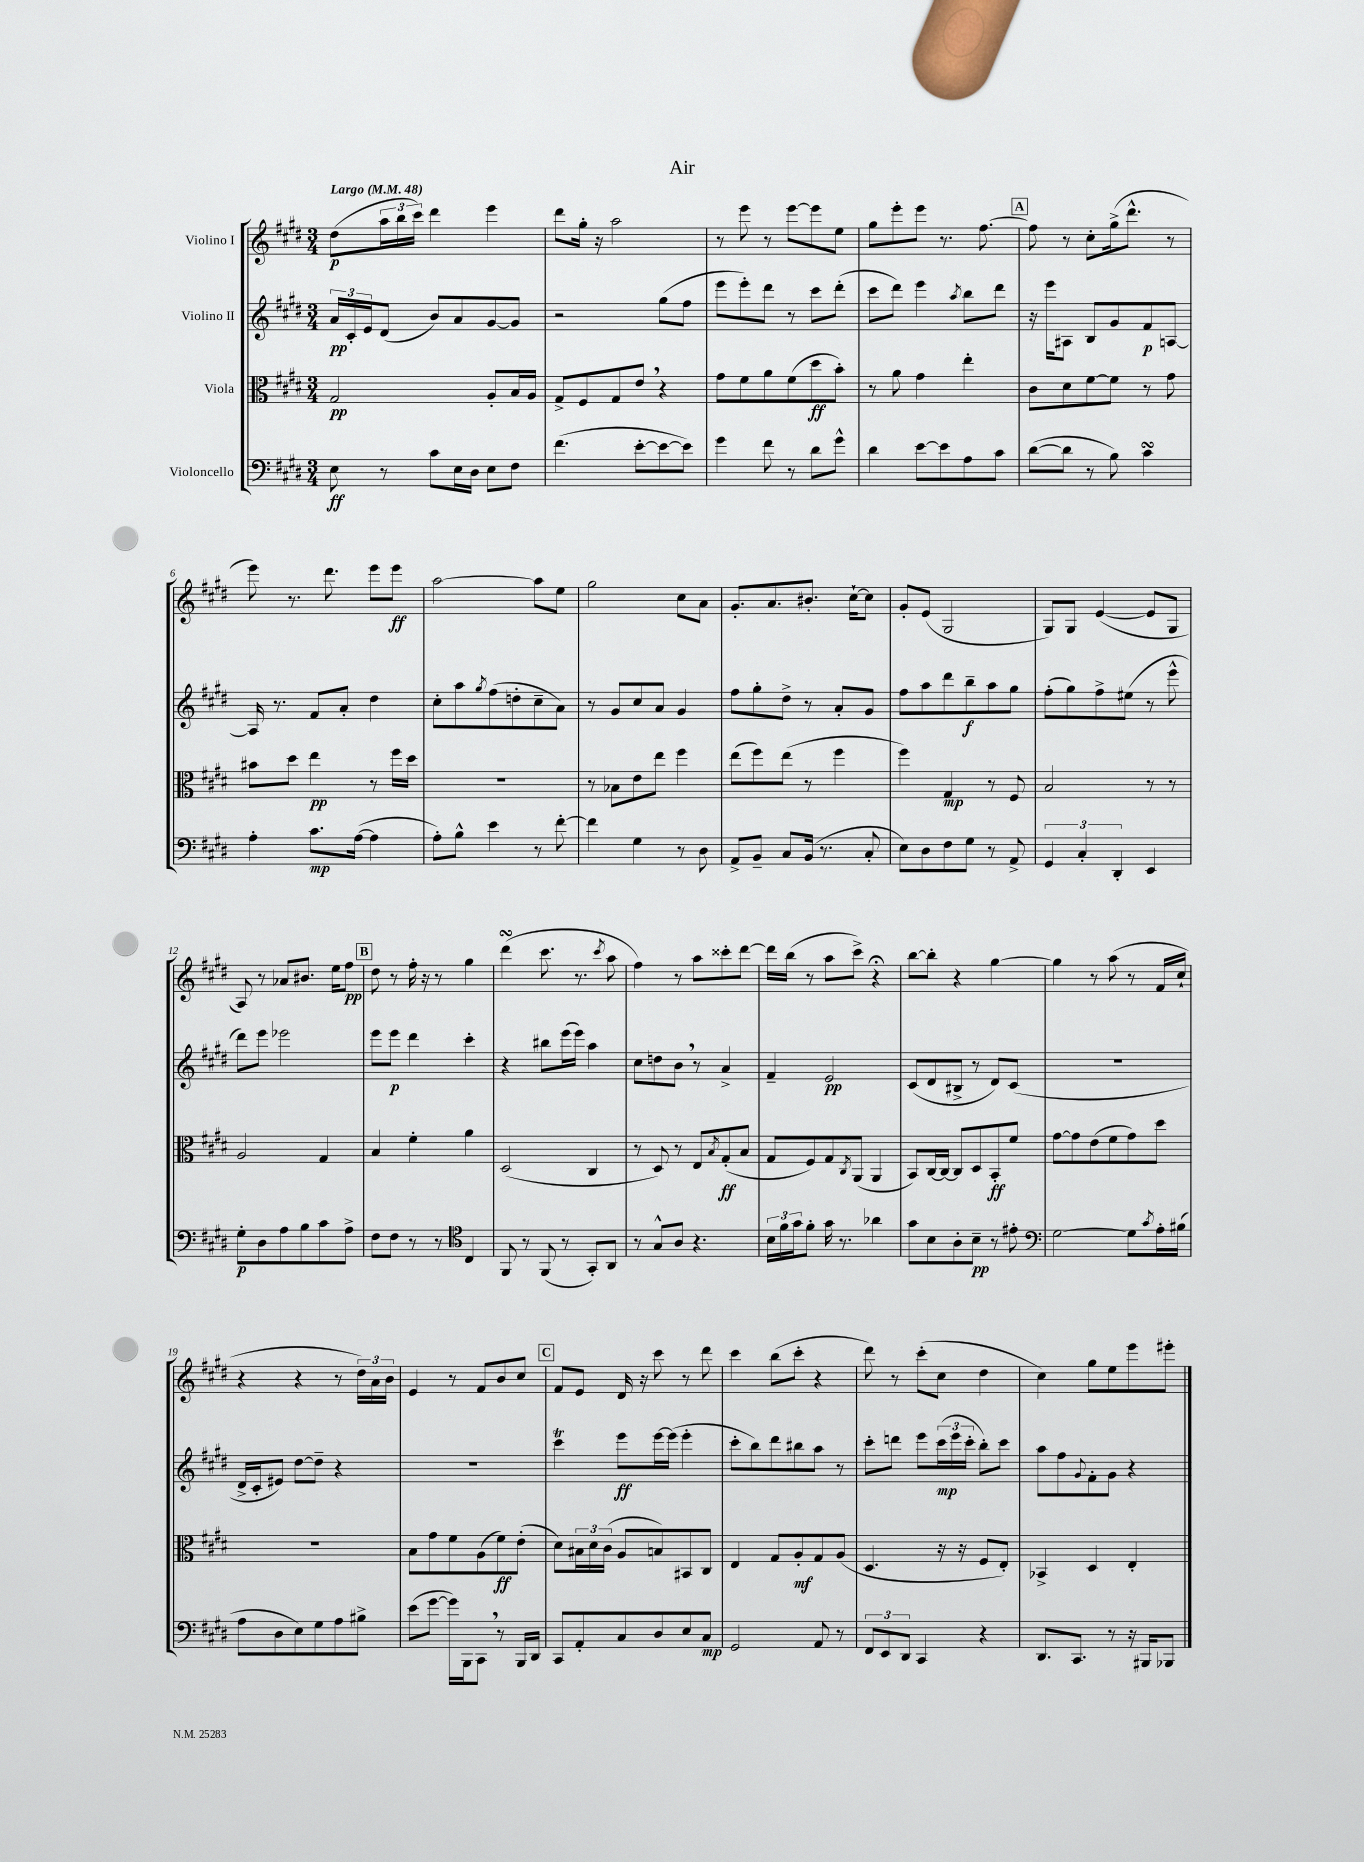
\header { title = "Air" }
<<
\new StaffGroup <<
\new Staff = "s0" \with { instrumentName = "Violino I" } {
    \clef treble \key e \major \numericTimeSignature \time 3/4 \tempo "Largo" 4 = 48
    dis''8\p( \tuplet 3/2 { a''16 b''16 cis'''16) } dis'''4 e'''4 |
    dis'''8 gis''16-. r16 a''2 |
    r8 e'''8 r8 e'''8~ e'''8 e''8 |
    gis''8 e'''8-. e'''8 r8. fis''8.~ |
    \mark \markup { \box "A" } fis''8 r8 cis''8-. gis''16->( dis'''8.-^ r8 |
    e'''8) r8. dis'''8. e'''8 e'''8\ff |
    a''2~ a''8 e''8 |
    gis''2 cis''8 a'8 |
    gis'8.-. a'8. bis'8.-. cis''16~-! cis''8 |
    gis'8-. e'8( gis2 |
    gis8) gis8 e'4~( e'8 gis8 |
    a8) r8 aes'8 bis'8. e''16 fis''8\pp |
    \mark \markup { \box "B" } dis''8 r8 fis''16-. r16 r8 gis''4 |
    dis'''4\turn( cis'''8. r8. \acciaccatura { cis'''8 } a''8 |
    fis''4) r8 a''8 cisis'''8-. dis'''8~ |
    dis'''16 b''16( r8 a''8 cis'''8->) r4\fermata |
    b''8~ b''8-. r4 gis''4~ |
    gis''4 r8 a''8( r8 fis'16 cis''16-! |
    r4 r4 r8 \tuplet 3/2 { dis''16) a'16 b'16 } |
    e'4 r8 fis'8 b'8 cis''8 |
    \mark \markup { \box "C" } fis'8 e'8 dis'16 r16 cis'''8 r8 dis'''8 |
    cis'''4 b''8( cis'''8-. r4 |
    dis'''8) r8 cis'''8-.( cis''8 dis''4 |
    cis''4) gis''8 e''8 e'''8 eis'''8-. \bar "|." |
}
\new Staff = "s1" \with { instrumentName = "Violino II" } {
    \clef treble \key e \major \numericTimeSignature \time 3/4
    \tuplet 3/2 { a'16\pp cis'16-. e'16 } dis'8( b'8) a'8 gis'8~ gis'8 |
    r2 gis''8( fis''8 |
    e'''8 e'''8-.) dis'''8 r8 cis'''8 dis'''8-.( |
    cis'''8 dis'''8) e'''4 \acciaccatura { a''8 } b''8 dis'''8 |
    \mark \markup { \box "A" } r16 e'''16 ais8 b8 gis'8 fis'8\p a8~ |
    a16 r8. fis'8 a'8-. dis''4 |
    cis''8-. a''8 \acciaccatura { gis''8 } fis''8( d''8-. cis''8-- a'8) |
    r8 gis'8 cis''8 a'8 gis'4 |
    fis''8 gis''8-. dis''8-> r8 a'8-. gis'8 |
    fis''8 a''8 dis'''8 b''8--\f a''8 gis''8 |
    fis''8-.( gis''8) fis''8-> eis''8( r8 e'''8-^ |
    dis'''8) e'''8 ees'''2 |
    \mark \markup { \box "B" } e'''8 e'''8\p dis'''4 cis'''4-. |
    r4 bis''8 e'''16( e'''16) a''4 |
    cis''8 d''8 b'8 \breathe r8 a'4-> |
    fis'4-- e'2\pp |
    cis'8( dis'8 bis8-> r8 dis'8) cis'8( |
    R2. |
    dis'16-> cis'16-. eis'8) dis''8~ dis''8-- r4 |
    R2. |
    \mark \markup { \box "C" } cis'''4\trill e'''8\ff e'''16~ e'''16( e'''4-. |
    cis'''8-. b''8) dis'''8 bis''8 a''8 r8 |
    cis'''8-. d'''8 e'''8 \tuplet 3/2 { cis'''16\mp( e'''16 cis'''16-. } b''8-.) cis'''8 |
    a''8 fis''8 \appoggiatura { gis'8 } fis'8-. gis'8 r4 \bar "|." |
}
\new Staff = "s2" \with { instrumentName = "Viola" } {
    \clef alto \key e \major \numericTimeSignature \time 3/4
    gis2\pp a8-. b16 a16 |
    gis8-> fis8 gis8 e'8 \breathe r4 |
    gis'8 fis'8 a'8 fis'8( dis''8\ff b'8-.) |
    r8 a'8 gis'4 e''4-. |
    \mark \markup { \box "A" } cis'8 dis'8 fis'8~ fis'8 r8 gis'8 |
    bis'8 dis''8 e''4\pp r8 fis''16 dis''16 |
    R2. |
    r8 bes8 e'8 e''8 fis''4 |
    e''8( fis''8) e''8( r8 fis''4 |
    fis''4) gis4\mp r8 fis8 |
    b2 r8 r8 |
    a2 gis4 |
    \mark \markup { \box "B" } b4 fis'4-. a'4 |
    dis2( cis4 |
    r8 dis8) r8 e8 \acciaccatura { b8 } gis8-.\ff( b8 |
    gis8 fis8) gis8 \acciaccatura { cis8 } a,8( a,4 |
    b,8) cis16~ cis16~ cis8 dis8 b,8-.\ff fis'8 |
    gis'8~ gis'8 e'8( fis'8 gis'8) dis''8 |
    R2. |
    b8 gis'8 fis'8 a8( fis'8\ff) e'8-.( |
    \mark \markup { \box "C" } dis'8) \tuplet 3/2 { bis16 dis'16 cis'16( } a8 b8) bis,8 cis8 |
    e4 gis8 a8-.\mf gis8 a8( |
    dis4. r16 r16 fis8 e8-.) |
    bes,4-> dis4 e4-. \bar "|." |
}
\new Staff = "s3" \with { instrumentName = "Violoncello" } {
    \clef bass \key e \major \numericTimeSignature \time 3/4
    e8\ff r8 cis'8 e16 dis16 e8 fis8 |
    fis'4.( e'8~-. e'8~ e'8) |
    gis'4 fis'8 r8 dis'8 gis'8-^ |
    dis'4 e'8~ e'8 a8 cis'8 |
    \mark \markup { \box "A" } dis'8~( dis'8 r8 b8) cis'4\turn |
    a4-. cis'8.\mp a16~( a4 |
    a8-.) b8-^ e'4 r8 fis'8~-. |
    fis'4 gis4 r8 dis8 |
    a,8-> b,8-- cis8 b,16( r8. cis8-. |
    e8) dis8 fis8 gis8 r8 a,8-> |
    \tuplet 3/2 { gis,4 cis4-. dis,4-. } e,4 |
    gis8-.\p dis8 a8 b8 cis'8 a8-> |
    \mark \markup { \box "B" } fis8 fis8 r8 r8 \clef tenor cis4 |
    fis,8 r8 fis,8( r8 gis,8-.) a,8 |
    r8 gis8-^ a8 r4. |
    \tuplet 3/2 { b16 fis'16 gis'16 } fis'8-. gis'16 r8. aes'4 |
    gis'8 b8 a8-. b8--\pp r8 eis'8-. |
    \clef bass gis2~ gis8 \acciaccatura { cis'8 } a16-. bis16( |
    a8 dis8 e8) gis8 a8 bis8-> |
    e'8( gis'8~ gis'16) b,,16 cis,8 \breathe r8 b,,16 dis,16 |
    \mark \markup { \box "C" } cis,8 a,8-. cis8 dis8 e8 cis8\mp |
    gis,2 a,8 r8 |
    \tuplet 3/2 { fis,8 e,8 dis,8 } cis,4 r4 |
    dis,8. cis,8. r8 r16 bis,,16 bes,,8 \bar "|." |
}
>>
>>
